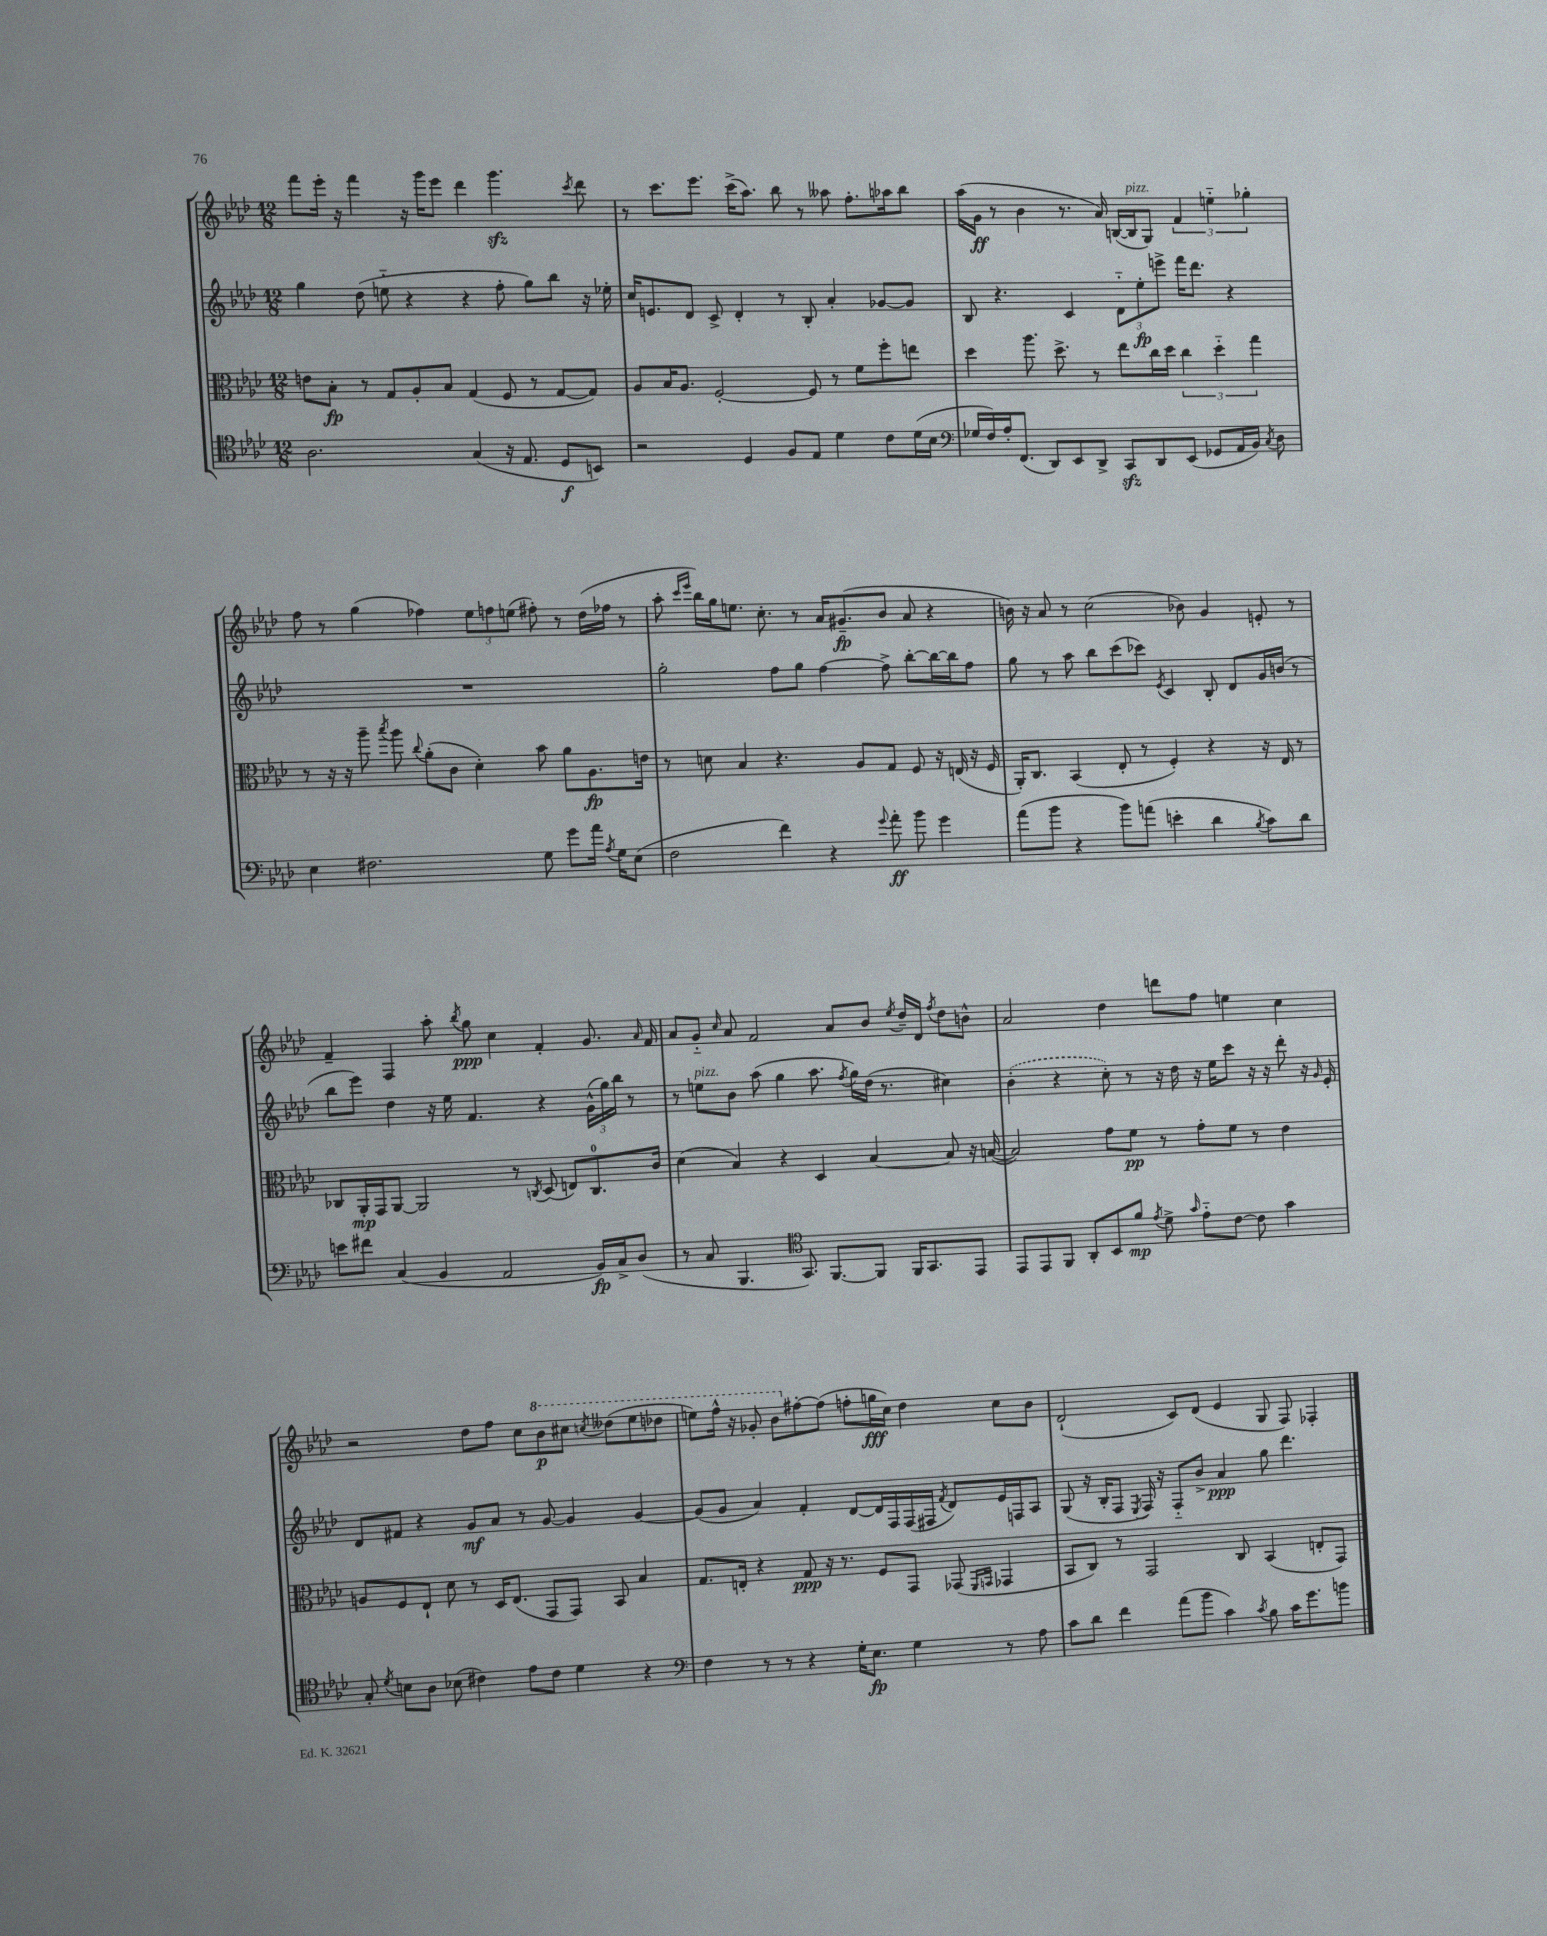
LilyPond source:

<<
\new StaffGroup <<
\new Staff = "s0" {
    \clef treble \key aes \major \numericTimeSignature \time 12/8
    \autoBeamOff f'''8[ ees'''16]-. r16 f'''4 r16 g'''16[ ees'''8] des'''4 g'''4.\sfz \acciaccatura { c'''8 } des'''8 |
    r8 c'''8.[ ees'''8.] c'''16[->( aes''8.]) bes''8 r8 aeses''8 f''8.[-. aes''16 bes''8] |
    aes''16[( g'16]\ff r8 bes'4 r8. aes'16) b16[~( b16^\markup { \italic "pizz." } g8]) \tuplet 3/2 { f'4 e''4-_ ges''4-. } |
    f''8 r8 g''4( fes''4) \tuplet 3/2 { ees''8[ f''8 e''8]( } fis''8-.) r8 des''16[( fes''16] r8 |
    aes''8-. \grace { c'''16[ ees'''16] } bes''16[) g''16 e''8.] c''8.-. r8 aes'16[ gis'8.--\fp( bes'8] aes'8 r4 |
    b'16) r16 aes'8 r8 c''2( bes'8) g'4 e'8-. r8 |
    f'4-- f4 aes''8-. \acciaccatura { bes''8 } g''8\ppp c''4 f'4-. g'8. \grace { aes'16 } f'16 |
    aes'8[ g'8]-_ \grace { c''16 } aes'8 f'2 aes'8[ bes'8] \acciaccatura { ees''8 } des''16[-- des'16] \acciaccatura { f''8 } des''8[ b'8]-^ |
    aes'2 des''4 d'''8[ f''8] e''4 c''4 |
    r2 des''8[ f''8] c''8[ \ottava #1 bes''8\p cis'''8] \acciaccatura { c'''8 } deses'''8[( ees'''8 des'''8] |
    e'''8[) f'''16]-^ r16 ges''8-. bes''8[ \ottava #0 fis''8~-. fis''8]( f''8[-. g''16\fff c''16]) des''4 c''8[ bes'8] |
    des'2-!( c'8[) des'8]( ees'4 g8 f8) fes4-. \bar "|." |
}
\new Staff = "s1" {
    \clef treble \key aes \major \numericTimeSignature \time 12/8
    \autoBeamOff g''4 des''8( e''8-_ r4 r4 f''8-. g''8[) bes''8] r16 ees''16-. |
    c''16[ e'8. des'8] c'8-> des'4-. r8 bes8-. aes'4-. ges'8[~ ges'8] |
    bes8 r4. c'4 \tuplet 3/2 { des'8[-_ ees''8-.\fp e'''8]-> } f'''16[ des'''8.] r4 |
    R1. |
    g''2-. f''8[ g''8] f''4~ f''8-> bes''8[~-. bes''16~ bes''16 f''8] |
    g''8 r8 aes''8 bes''8[ c'''8( ces'''8]) \acciaccatura { ees'8 } c'4 bes8-. des'8[ g'16 b'16]( r8 |
    bes''8[ ees'''8]) des''4 r16 ees''16 f'4. r4 \tuplet 3/2 { g'16[-^( g''16) bes''16] } r8 |
    r8 e''8[^\markup { \italic "pizz." } bes'8] aes''8( g''4 aes''8. \acciaccatura { f''8 } g''16[) des''16]( r8. cis''4) |
    \once \slurDashed bes'4-.( r4 c''8-.) r8 r16 des''16 r16 ees''16[ c'''8] r16 r16 des'''8-. r16 \grace { g'16 } ees'16-. |
    des'8[ fis'8] r4 g'8[\mf aes'8] r8 g'8~ g'4 g'4~ |
    g'8[( g'8] aes'4) f'4-. des'8[~ des'16 f16 f16( fis16] \acciaccatura { f'8 } des'8[) ees'16 f16 aes8] |
    g8( r16 bes16[-. f8] \acciaccatura { ees8 } f16) r16 f8[-_ bes'8]-> aes'4\ppp g''8 des'''4. \bar "|." |
}
\new Staff = "s2" {
    \clef alto \key aes \major \numericTimeSignature \time 12/8
    \autoBeamOff e'8[ bes8]-.\fp r8 g8[ aes8-. bes8] g4( f8 r8 g8[~ g8]) |
    aes8[ bes16 aes8.] f2~-. f8 r8 f'8[ f''8-. e''8] |
    des''4 aes''8. des''8.-> r8 ees''8[ c''16 des''16] \tuplet 3/2 { c''4 des''4-_ g''4 } |
    r8 r16 r16 aes''8-- \acciaccatura { bes''8 } aes''8 \appoggiatura { c''8 } aes'8[-.( c'8] des'4-.) bes'8 aes'8[ aes8.\fp e'16] |
    r8 d'8 bes4 r4. aes8[ g8] f8 r16 e16( r16 f16 |
    aes,16[-.) c8.] bes,4( ees8-. r8 f4-.) r4 r16 ees16 r8 |
    ces8[ aes,16-.\mp g,16 aes,8]~ aes,2 r8 \acciaccatura { c8 } des8( e8[) c8.-0 c'16] |
    des'4( bes4) r4 des4 bes4~ bes8 r16 b16~( |
    b2) g'8[ f'8]\pp r8 g'8[-. f'8] r8 ees'4 |
    a8[ f8 ees8]-! des'8 r8 des16[ ees8.]( g,8[ g,8]) bes,8 bes4 |
    g8.[ e16]-. r4 g8\ppp r16 r8. f8[ g,8] ges,8( \grace { f,16[ g,16] } ges,4 |
    bes,8[ c8]) r8 g,2 c8 bes,4( e8[-. g,8]) \bar "|." |
}
\new Staff = "s3" {
    \clef tenor \key aes \major \numericTimeSignature \time 12/8
    \autoBeamOff aes2. g4( r16 ees8. des8[\f b,8]) |
    r2 des4 f8[ ees8] des'4 c'8[ des'16( bes16] |
    \clef bass ges16[ f16) aes16-. f,8.]( des,8[) ees,8 des,8]-> c,8[\sfz des,8 ees,8]( ges,8[ aes,16 bes,16]) \acciaccatura { c8 } des8 |
    ees4 fis2. g8 g'8[ aes'16] \acciaccatura { aes8 } g16[ ees8]( |
    f2 f'4) r4 \appoggiatura { g'8 } aes'8-.\ff bes'8 g'4 |
    aes'8[( bes'8] r4 bes'8[) a'8]( e'4-. des'4 \acciaccatura { bes8 } c'8[) des'8] |
    e'8[ fis'8] c4( bes,4 aes,2 bes,16[\fp) c16-> des8]( |
    r8 c8 bes,,4. \clef tenor g,8.) f,8.[~ f,8] f,16[ g,8. ees,8] |
    ees,8[ ees,8 f,8] aes,8[-. bes,8 f'8]\mp \acciaccatura { ees'8 } des'8-> \grace { g'16 } ees'8[-_ c'8]~ c'8 g'4 |
    g8-. \acciaccatura { des'8 } b8[ aes8] bes8( cis'4) ees'8[ cis'8] des'4 r4 |
    \clef bass f4 r8 r8 r4 g16[-. ees8.]\fp g4 r8 aes8 |
    c'8[ des'8] f'4 aes'8[( bes'8] c'4) \acciaccatura { c'8 } bes8 c'16[ g'8. b'8] \bar "|." |
}
>>
>>
\layout { \context { \Score \remove "Bar_number_engraver" } }
